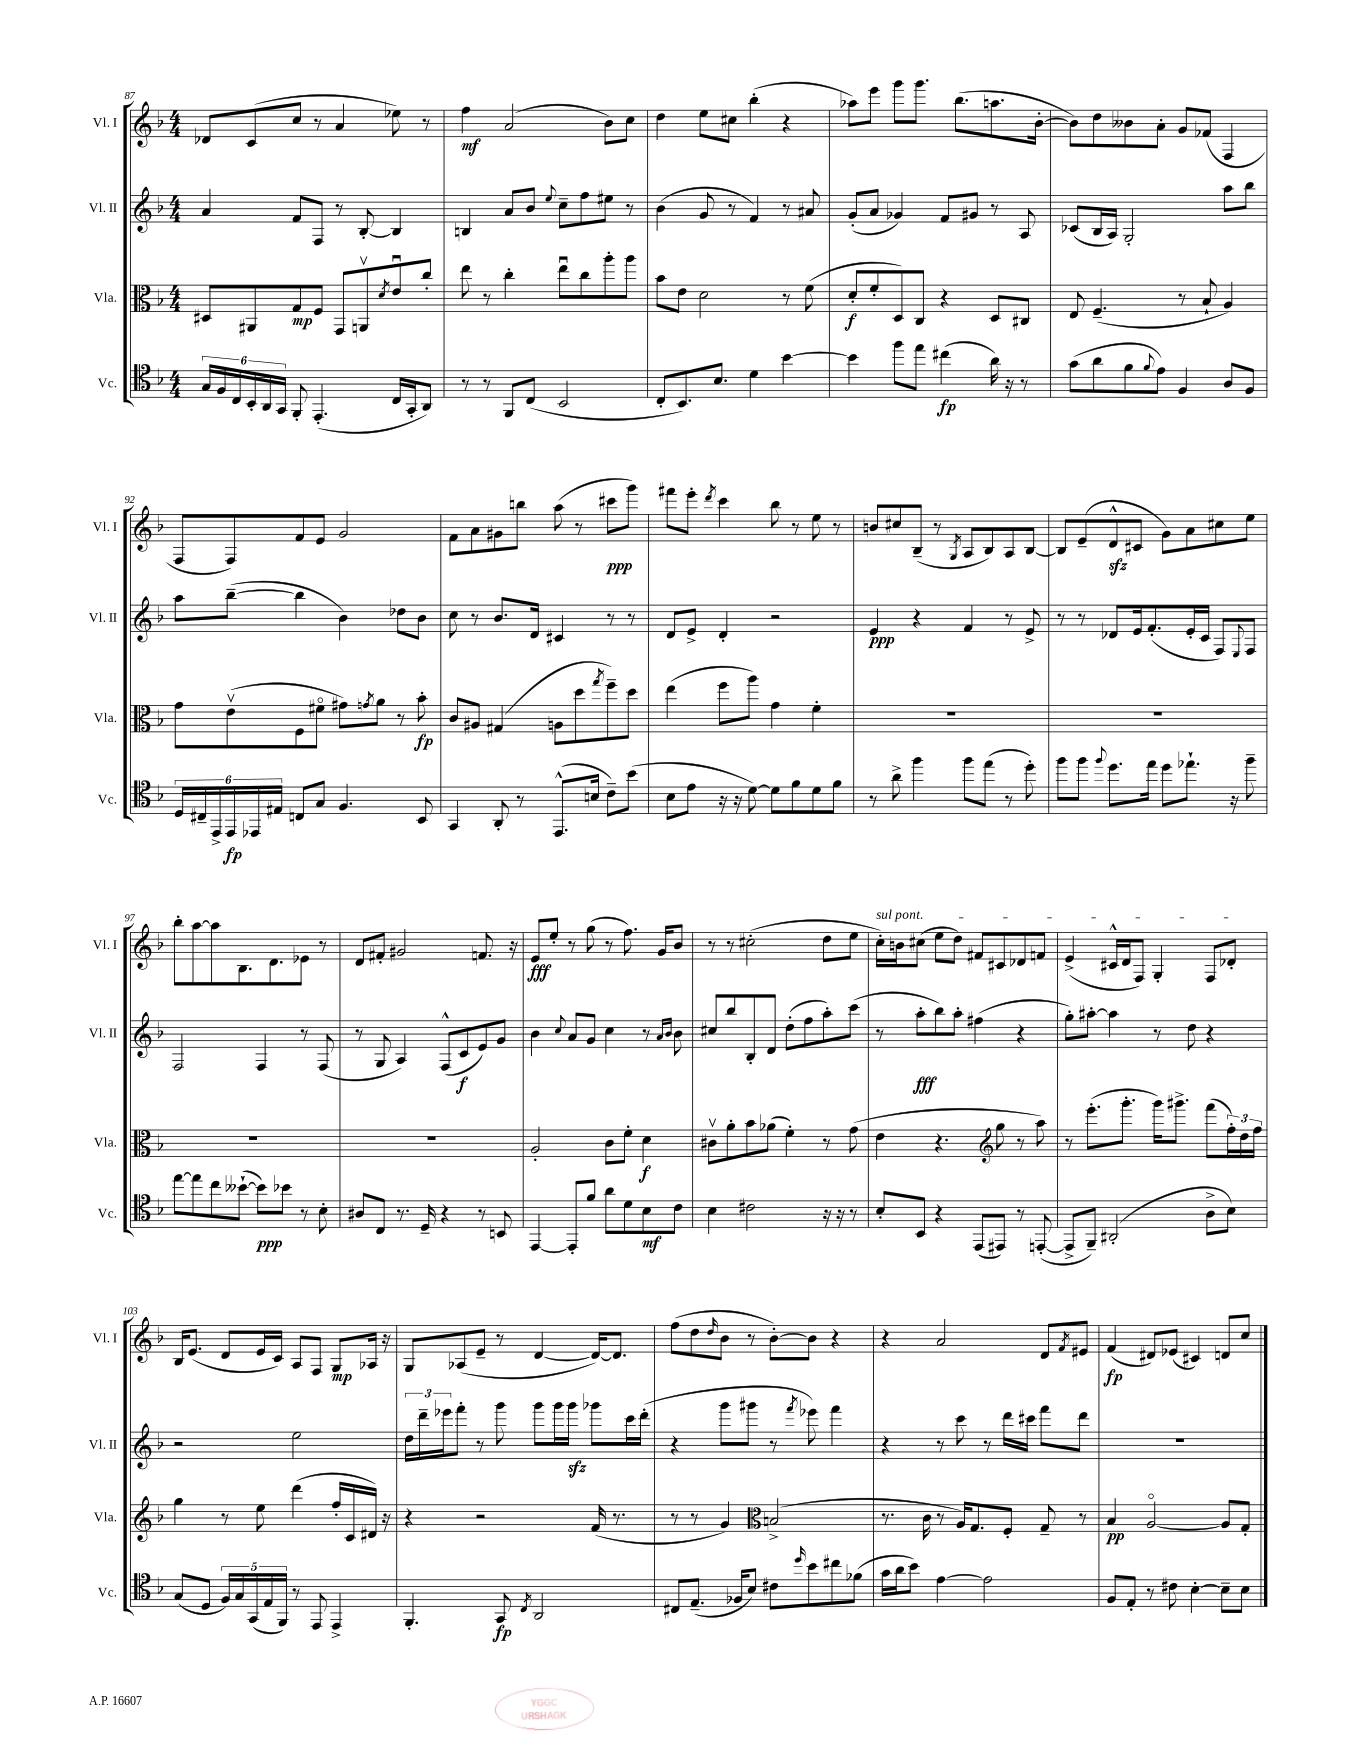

**kern	**dynam	**kern	**dynam	**kern	**dynam	**kern	**dynam
*part4	*part4	*part3	*part3	*part2	*part2	*part1	*part1
*staff4	*staff4	*staff3	*staff3	*staff2	*staff2	*staff1	*staff1
*I"Vc.	*	*I"Vla.	*	*I"Vl. II	*	*I"Vl. I	*
*I'Vc.	*	*I'Vla.	*	*I'Vl. II	*	*I'Vl. I	*
*clefC4	*	*clefC3	*	*clefG2	*	*clefG2	*
*k[b-]	*	*k[b-]	*	*k[b-]	*	*k[b-]	*
*M4/4	*	*M4/4	*	*M4/4	*	*M4/4	*
=87	=87	=87	=87	=87	=87	=87	=87
24G/LL	.	8D#X/L	.	4a/	.	8d-X/L	.
24F/	.	.	.	.	.	.	.
24C/	.	.	.	.	.	.	.
24BB-'/	.	8AA#X/	.	.	.	(8c/	.
24AA/	.	.	.	.	.	.	.
24GG/JJ	.	.	.	.	.	.	.
8FF'/	.	8G/	mp	8f/L	.	8cc/J	.
(4.EE'/	.	8F/J	.	8F/J	.	8r	.
.	.	8GG/L	.	8r	.	4a/	.
.	.	8AAnv/	.	[8B-'/	.	.	.
.	.	8qd/	.	.	.	.	.
16C/LL	.	8eu/	.	4B-/]	.	8ee-X\)	.
16GG'/J	.	.	.	.	.	.	.
8AA/J)	.	8cc'/J	.	.	.	8r	.
=88	=88	=88	=88	=88	=88	=88	=88
8r	.	8ee\	.	4Bn/	.	4ff\	mf
8r	.	8r	.	.	.	.	.
8FF/L	.	4cc'\	.	8a/L	.	(2a/	.
(8C/J	.	.	.	8b-/J	.	.	.
.	.	.	.	8qqee/	.	.	.
2BB-/	.	8eeu\L	.	8cc~\L	.	.	.
.	.	8cc\	.	8ff\	.	.	.
.	.	8aa'\	.	8ee#X\J	.	8b-\L)	.
.	.	8aa\J	.	8r	.	8cc\J	.
=89	=89	=89	=89	=89	=89	=89	=89
8C'/L	.	8b-\L	.	(4b-\	.	4dd\	.
8.BB-/)	.	8e\J	.	.	.	.	.
.	.	2d\	.	8g/	.	8ee\L	.
8.B-/J	.	.	.	.	.	.	.
.	.	.	.	8r	.	8cc#X\J	.
4d\	.	.	.	4f/)	.	(4bb-'\	.
[4b-\	.	8r	.	8r	.	4r	.
.	.	(8f\	.	8a#X/	.	.	.
=90	=90	=90	=90	=90	=90	=90	=90
4b-\]	.	8d'/L	f	(8g'/L	.	8aa-X\L)	.
.	.	8f'/	.	8a/J	.	8eee\J	.
8ff\L	.	8D/)	.	4g-X/)	.	8ggg\L	.
8ee\J	.	8C/J	.	.	.	8.ggg\J	.
(4cc#X\	fp	4r	.	8f/L	.	.	.
.	.	.	.	.	.	(8.bb-\L	.
.	.	.	.	8g#X/J	.	.	.
16a\)	.	8D/L	.	8r	.	8.aan\	.
16r	.	.	.	.	.	.	.
8r	.	8C#X/J	.	8A/	.	.	.
.	.	.	.	.	.	[16b-'\Jk	.
=91	=91	=91	=91	=91	=91	=91	=91
(8g\L	.	8E/	.	(8c-X/L	.	8b-\L])	.
8a\	.	(4.F~/	.	16B-/L	.	8dd\	.
.	.	.	.	16A/JJ)	.	.	.
8f\	.	.	.	2G'/	.	8b--X\	.
8qqf/	.	.	.	.	.	.	.
8e\J)	.	.	.	.	.	8a'\J	.
4F/	.	8r	.	.	.	8g/L	.
.	.	8B-`/	.	.	.	(8f-X/J	.
8A/L	.	4A/)	.	8aa\L	.	4F/	.
8F/J	.	.	.	8bb-\J	.	.	.
!!LO:LB:g=z
=92	=92	=92	=92	=92	=92	=92	=92
24D/LL	.	8g\L	.	8aa\L	.	8F/L	.
24C#X~/	.	.	.	.	.	.	.
24EE^/	.	.	.	.	.	.	.
24EE/	fp	(8ev\	.	([8bb-~\J	.	8F/)	.
24EE-X/	.	.	.	.	.	.	.
24E#X/JJ	.	.	.	.	.	.	.
8Cn/L	.	8F\	.	4bb-\]	.	8f/	.
8G/J	.	8f#X\J	.	.	.	8e/J	.
4.F/	.	8g#X\L)	.	4b-\)	.	2g/	.
.	.	8qgn/	.	.	.	.	.
.	.	8a\J	.	.	.	.	.
.	.	8r	.	8dd-X\L	.	.	.
8BB-/	.	8b-'\	fp	8b-\J	.	.	.
=93	=93	=93	=93	=93	=93	=93	=93
4GG/	.	8c/L	.	8cc\	.	8f\L	.
.	.	8A#X/J	.	8r	.	8a\	.
8AA'/	.	(4G#X/	.	8.b-/L	.	8g#X\	.
8r	.	.	.	.	.	8bbn\J	.
.	.	.	.	16d/Jk	.	.	.
(8.EE^^/L	.	8An\L	.	4c#X/	.	(8aa\	.
.	.	8dd\	.	.	.	8r	.
16Bn/Jk	.	.	.	.	.	.	.
.	.	8qgg/	.	.	.	.	.
8c~\L)	.	8ff~\)	.	8r	.	8ccc#X\L	ppp
(8b-\J	.	8dd\J	.	8r	.	8ggg\J)	.
=94	=94	=94	=94	=94	=94	=94	=94
8B-\L	.	(4ee\	.	8d/L	.	8fff#X\L	.
8e\J	.	.	.	8e^/J	.	8eee'\J	.
.	.	.	.	.	.	8qddd/	.
16r	.	8ff\L	.	4d'/	.	4ccc\	.
16r	.	.	.	.	.	.	.
[8d\)	.	8aa\J)	.	.	.	.	.
8d\L]	.	4g\	.	2r	.	8bb-\	.
8f\	.	.	.	.	.	8r	.
8d\	.	4f'\	.	.	.	8ee\	.
8f\J	.	.	.	.	.	8r	.
=95	=95	=95	=95	=95	=95	=95	=95
8r	.	1r	.	4e/	ppp	8bn/L	.
8a^\	.	.	.	.	.	8cc#X/	.
4ff\	.	.	.	4r	.	(8B-~/J	.
.	.	.	.	.	.	8r	.
.	.	.	.	.	.	8qG/	.
8ff\L	.	.	.	4f/	.	8A/L	.
(8ee\J	.	.	.	.	.	8B-/)	.
8r	.	.	.	8r	.	8A/	.
8dd'\)	.	.	.	8e^/	.	[8B-/J	.
=96	=96	=96	=96	=96	=96	=96	=96
8ff\L	.	1r	.	8r	.	8B-/L]	.
8ff\J	.	.	.	8r	.	(8e~/	.
8qqff/	.	.	.	.	.	.	.
8.dd\L	.	.	.	8d-X/L	.	8dzz^^/	.
.	.	.	.	16e/k	.	8c#X/J	.
16ee\Jk	.	.	.	(8.f'/	.	.	.
8dd\L	.	.	.	.	.	8g\L)	.
8.ee-X`\J	.	.	.	16e'/L	.	8a\	.
.	.	.	.	16c/JJ	.	.	.
.	.	.	.	8F/L)	.	8cc#X\	.
16r	.	.	.	.	.	.	.
.	.	.	.	8qqE/	.	.	.
8ff~\	.	.	.	8F/J	.	8ee\J	.
!!LO:LB:g=z
=97	=97	=97	=97	=97	=97	=97	=97
[8ee\L	.	1r	.	2F/	.	8bb-'\L	.
8ee\]	.	.	.	.	.	[8aa\	.
8cc\	.	.	.	.	.	8aa\]	.
([8b--X`\J	.	.	.	.	.	8.B-\	.
8b--\L])	ppp	.	.	4F/	.	.	.
.	.	.	.	.	.	8.d\	.
8b-X\J	.	.	.	.	.	.	.
8r	.	.	.	8r	.	8e-X\J	.
8B-'\	.	.	.	(8F/	.	8r	.
=98	=98	=98	=98	=98	=98	=98	=98
8A#X/L	.	1r	.	8r	.	8d/L	.
8C/J	.	.	.	8G/	.	8f#X'/J	.
8.r	.	.	.	4A/)	.	2g#X/	.
16D~/	.	.	.	.	.	.	.
4r	.	.	.	(8F^^/L	.	.	.
.	.	.	.	8c/	f	.	.
8r	.	.	.	8e/)	.	8.fn/	.
8BBn/	.	.	.	8g/J	.	.	.
.	.	.	.	.	.	16r	.
=99	=99	=99	=99	=99	=99	=99	=99
[4EE/	.	2A'/	.	4b-\	.	8e/L	fff
.	.	.	.	.	.	8ee'/J	.
.	.	.	.	8qqcc/	.	.	.
8EE'/L]	.	.	.	8a/L	.	8r	.
8f/J	.	.	.	8g/J	.	(8gg\	.
8a\L	.	8c\L	.	4cc\	.	8r	.
8d\	.	8f'\J	.	.	.	8.ff\)	.
8B-\	mf	4d\	f	8r	.	.	.
.	.	.	.	.	.	16g/KL	.
.	.	.	.	16qqa/LL	.	.	.
.	.	.	.	16qqb-/JJ	.	.	.
8c\J	.	.	.	8b-\	.	8b-/J	.
=100	=100	=100	=100	=100	=100	=100	=100
4B-\	.	8c#Xv\L	.	8cc#X/L	.	8r	.
.	.	8a'\	.	8bb-/	.	8r	.
2c#X\	.	8b-\	.	8B-'/	.	(2cc#X'\	.
.	.	(8a-X\J	.	8d/J	.	.	.
.	.	4f'\)	.	(8dd'\L	.	.	.
.	.	.	.	8ff\	.	.	.
16r	.	8r	.	8aa'\)	.	8dd\L	.
16r	.	.	.	.	.	.	.
8r	.	(8g\	.	(8ccc\J	.	8ee\J	.
=101	=101	=101	=101	=101	=101	=101	=101
!	!	!	!	!	!	!LO:TX:a:i:t=sul pont.	!
8B-'/L	.	4e\	.	8r	.	16cc'\LL)	.
.	.	.	.	.	.	16bn\J	.
8BB-/J	.	.	.	8aa'\L	fff	(8cc#X\J	.
4r	.	4.r	.	8bb-\)	.	8ee\L	.
.	.	.	.	8aa'\J	.	8dd\J)	.
(8EE/L	.	.	.	(4ff#X\	.	8f#X/L	.
*	*	*clefG2	*	*	*	*	*
8EE#X/J)	.	8gg\	.	.	.	8c#X/	.
8r	.	8r	.	4r	.	8d-X/	.
([8EEn'/	.	8aa\)	.	.	.	8fn/J	.
=102	=102	=102	=102	=102	=102	=102	=102
8EE^/L]	.	8r	.	8gg'\L)	.	(4e^/	.
8FF~/J)	.	(8.eee'\L	.	[8aa#X'\J	.	.	.
(2AA#X'/	.	.	.	4aa#\]	.	16c#X^^/LL	.
.	.	8.ggg'\J	.	.	.	16d/J	.
.	.	.	.	.	.	8F/J)	.
.	.	16ggg\KL)	.	8r	.	4G'/	.
.	.	8.ggg#X^\J	.	.	.	.	.
.	.	.	.	8dd\	.	.	.
8A^\L	.	(8fff\L	.	4r	.	8F/L	.
8B-\J)	.	24ff'\L)	.	.	.	8d-X'/J	.
.	.	24dd\	.	.	.	.	.
.	.	24ff\JJ	.	.	.	.	.
!!LO:LB:g=z
=103	=103	=103	=103	=103	=103	=103	=103
(8G/L	.	4gg\	.	2r	.	16B-/KL	.
.	.	.	.	.	.	(8.e/J	.
8D/J	.	.	.	.	.	.	.
20F/LL)	.	8r	.	.	.	8d/L	.
20G/	.	.	.	.	.	.	.
(20GG/	.	.	.	.	.	.	.
.	.	8ee\	.	.	.	16e/L	.
20E/	.	.	.	.	.	.	.
.	.	.	.	.	.	16c/JJ)	.
20FF/JJ)	.	.	.	.	.	.	.
8r	.	(4ddd\	.	2ee\	.	8A/L	.
8EE/	.	.	.	.	.	8F/J	.
4EE^/	.	16ff'/LL	.	.	.	8G/L	mp
.	.	16c/	.	.	.	.	.
.	.	16d#X/JJ)	.	.	.	16A-X/Jk	.
.	.	16r	.	.	.	16r	.
=104	=104	=104	=104	=104	=104	=104	=104
4.FF'/	.	4r	.	24dd\LL	.	8G/L	.
.	.	.	.	24ddd~\	.	.	.
.	.	.	.	24eee-X\J	.	.	.
.	.	.	.	8fff'\J	.	(8A-X/	.
.	.	2r	.	8r	.	8e~/J	.
8GG/	fp	.	.	8ggg\	.	8r	.
8qC/	.	.	.	.	.	.	.
2AA/	.	.	.	8ggg\L	.	[4d/	.
.	.	.	.	16ggg\L	.	.	.
.	.	.	.	16gggzz\JJ	.	.	.
.	.	(16f/	.	8ggg-X\L	.	16d/KL_)	.
.	.	8.r	.	.	.	8.d/J]	.
.	.	.	.	16ccc\L	.	.	.
.	.	.	.	(16ddd'\JJ	.	.	.
=105	=105	=105	=105	=105	=105	=105	=105
8C#X/L	.	8r	.	4r	.	(8ff\L	.
(8.E~/J	.	8r	.	.	.	8dd\	.
.	.	.	.	.	.	16qqdd/	.
.	.	4g/)	.	8ggg\L	.	8b-\J	.
16F-X/KL	.	.	.	.	.	.	.
8B-/J)	.	.	.	8ggg#X\J	.	8r	.
*	*	*clefC3	*	*	*	*	*
8c#X\L	.	(2Bn^/	.	8r	.	[8b-'\L)	.
16qqdd/	.	.	.	8qfff/	.	.	.
8b-\	.	.	.	8eee-X\)	.	8b-\J]	.
8cc#X\	.	.	.	4fff\	.	4r	.
(8f-X\J	.	.	.	.	.	.	.
=106	=106	=106	=106	=106	=106	=106	=106
16g\LL	.	8.r	.	4r	.	4r	.
16a\J	.	.	.	.	.	.	.
8b-\J)	.	.	.	.	.	.	.
.	.	16c\	.	.	.	.	.
[4e\	.	8r	.	8r	.	2a/	.
.	.	16A/KL)	.	8ccc\	.	.	.
.	.	8.G/	.	.	.	.	.
2e\]	.	.	.	8r	.	.	.
.	.	8F'/J	.	16ddd\LL	.	.	.
.	.	.	.	16ccc#X\JJ	.	.	.
.	.	8G~/	.	8fff\L	.	8d/L	.
.	.	.	.	.	.	8qf/	.
.	.	8r	.	8ddd\J	.	8e#X/J	.
=107	=107	=107	=107	=107	=107	=107	=107
8F/L	.	4B-/	pp	1r	.	(4f/	fp
8E'/J	.	.	.	.	.	.	.
8r	.	[2A/	.	.	.	8d#X/L)	.
8c#X\	.	.	.	.	.	(8e-X/J	.
[4B-'\	.	.	.	.	.	4c#X/)	.
8B-~\L]	.	8A/L]	.	.	.	8dn/L	.
8B-\J	.	8G'/J	.	.	.	8cc/J	.
==	==	==	==	==	==	==	==
*-	*-	*-	*-	*-	*-	*-	*-
